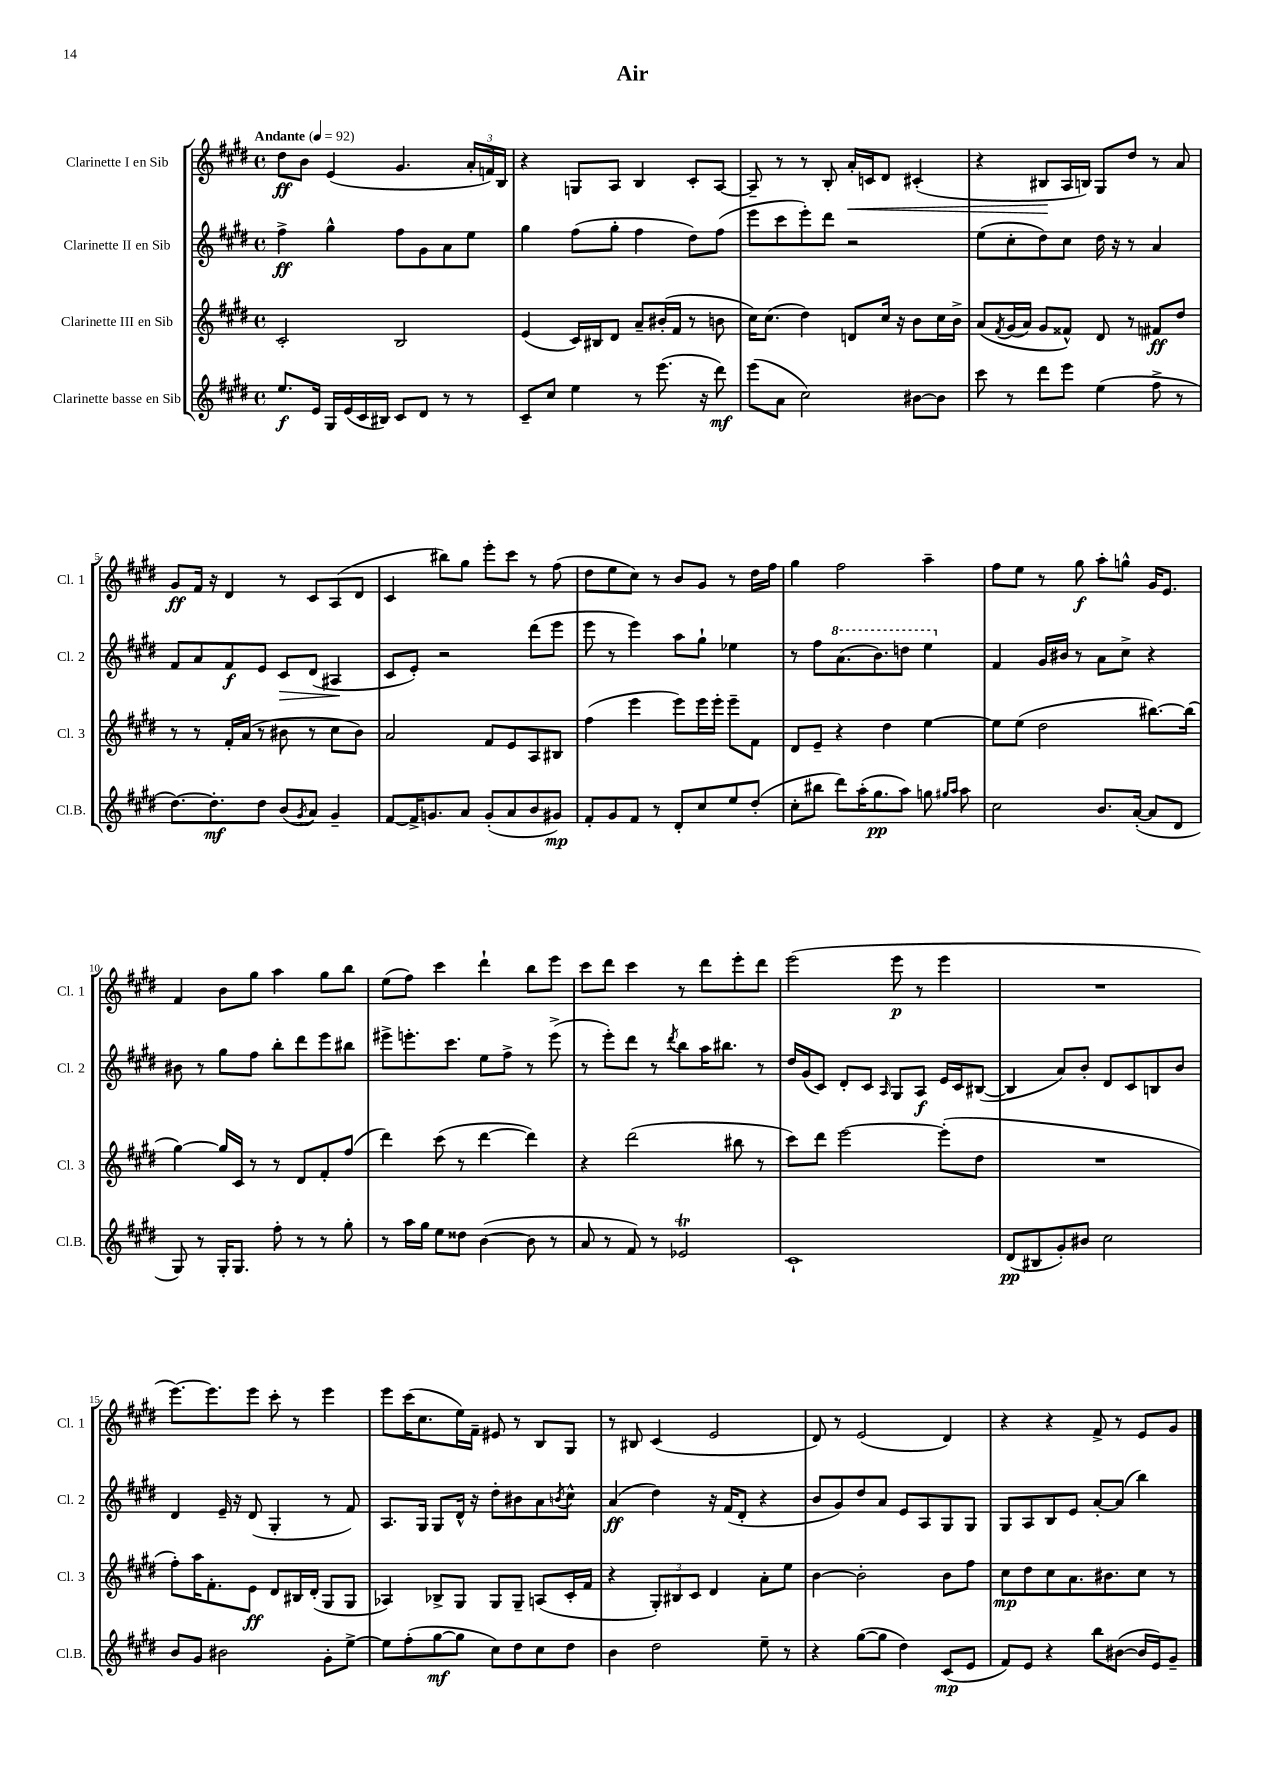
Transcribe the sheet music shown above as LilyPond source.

\header { title = "Air" }
<<
\new StaffGroup <<
\new Staff = "s0" \with { instrumentName = "Clarinette I en Sib" shortInstrumentName = "Cl. 1" } {
    \clef treble \key e \major \defaultTimeSignature \time 4/4 \tempo "Andante" 4 = 92
    dis''8\ff b'8 e'4( gis'4. \tuplet 3/2 { a'16-. f'16) b16 } |
    r4 g8 a8 b4 cis'8-. a8~ |
    a8-- r8 r8 b8-. a'16-.\< c'16 dis'8 cis'4-.( |
    r4 bis8\! a16 b16) gis8 dis''8 r8 a'8 |
    gis'8\ff fis'16 r16 dis'4 r8 cis'8 a8( dis'8 |
    cis'4 bis''8) gis''8 e'''8-. cis'''8 r8 fis''8( |
    dis''8 e''8 cis''8) r8 b'8 gis'8 r8 dis''16 fis''16 |
    gis''4 fis''2 a''4-- |
    fis''8 e''8 r8 gis''8\f a''8-. g''8-^ gis'16 e'8. |
    fis'4 b'8 gis''8 a''4 gis''8 b''8 |
    e''8( fis''8) cis'''4 dis'''4-! b''8 e'''8 |
    cis'''8 dis'''8 cis'''4 r8 dis'''8 e'''8-. dis'''8 |
    e'''2( e'''8\p r8 e'''4 |
    R1 |
    e'''8.~) e'''8. e'''8 cis'''8-. r8 e'''4 |
    e'''8 cis'''16( cis''8. e''16) fis'16-- eis'8 r8 b8 gis8 |
    r8 bis8 cis'4( e'2 |
    dis'8) r8 e'2( dis'4) |
    r4 r4 fis'8-> r8 e'8 gis'8 \bar "|." |
}
\new Staff = "s1" \with { instrumentName = "Clarinette II en Sib" shortInstrumentName = "Cl. 2" } {
    \clef treble \key e \major \defaultTimeSignature \time 4/4
    fis''4->\ff gis''4-^ fis''8 gis'8 a'8 e''8 |
    gis''4 fis''8( gis''8-. fis''4 dis''8) fis''8( |
    e'''8 cis'''8 e'''8-.) dis'''8 r2 |
    e''8( cis''8-. dis''8) cis''8 dis''16 r16 r8 a'4 |
    fis'8 a'8 fis'8\f e'8 cis'8\> dis'8( ais4\! |
    cis'8 e'8-.) r2 dis'''8( e'''8 |
    e'''8 r8 e'''4) a''8 gis''8-! ees''4 |
    r8 fis''8 \ottava #1 a''8.( b''8.) d'''8 e'''4 \ottava #0 |
    fis'4 gis'16 bis'16 r8 a'8 cis''8-> r4 |
    bis'8 r8 gis''8 fis''8 b''8-. dis'''8 e'''8 bis''8 |
    eis'''8-> e'''8.-. cis'''8. e''8 fis''8-> r8 e'''8->( |
    r8 e'''8-.) dis'''8 r8 \acciaccatura { dis'''8 } b''8 a''16 bis''8. r8 |
    dis''16 gis'16( cis'8) dis'8-. cis'8 \grace { a16 } gis8 a8\f e'16 cis'16 bis8~( |
    bis4 a'8) b'8-. dis'8 cis'8 b8 b'8 |
    dis'4 e'16-- r16 dis'8( gis4-. r8 fis'8) |
    a8. gis16 gis8 dis'16-^ r16 dis''8-. bis'8 a'8 \acciaccatura { b'8 } cis''8-^ |
    a'4\ff( dis''4) r16 fis'16( dis'8-. r4 |
    b'8 gis'8) dis''8 a'8 e'8 a8 gis8 gis8 |
    gis8 a8 b8 e'8 a'8~-. a'8( b''4) \bar "|." |
}
\new Staff = "s2" \with { instrumentName = "Clarinette III en Sib" shortInstrumentName = "Cl. 3" } {
    \clef treble \key e \major \defaultTimeSignature \time 4/4
    cis'2-. b2 |
    e'4( cis'16) bis16 dis'8 a'8-- bis'16-.( fis'16 r8 b'8 |
    cis''16) cis''8.( dis''4) d'8 cis''16 r16 b'8 cis''16 b'16-> |
    a'8\( \acciaccatura { fis'8 } gis'16( a'16) gis'8 fisis'8-^\) dis'8 r8 fis'8\ff dis''8 |
    r8 r8 fis'16-. a'16( r8 bis'8 r8 cis''8 bis'8) |
    a'2 fis'8 e'8 a8 bis8 |
    fis''4( e'''4 e'''8) e'''16 e'''16-. e'''8-- fis'8 |
    dis'8 e'8-- r4 dis''4 e''4~ |
    e''8 e''8( dis''2 bis''8.~) bis''16( |
    gis''4~) gis''16 cis'16 r8 r8 dis'8 fis'8-. fis''8( |
    dis'''4) cis'''8( r8 dis'''4~ dis'''4) |
    r4 dis'''2( bis''8 r8 |
    cis'''8) dis'''8 e'''2~ e'''8-.( dis''8 |
    R1 |
    fis''8-.) a''16 fis'8.-. e'8\ff dis'8 bis16 dis'16-.( gis8 gis8 |
    aes4) bes8-> gis8 gis8 gis8-- a8( cis'16-. fis'16 |
    r4 \tuplet 3/2 { gis8-.) bis8 cis'8 } dis'4 a'8-. e''8 |
    b'4~ b'2-. b'8 fis''8 |
    cis''8\mp dis''8 cis''8 a'8. bis'8. cis''8 r8 \bar "|." |
}
\new Staff = "s3" \with { instrumentName = "Clarinette basse en Sib" shortInstrumentName = "Cl.B." } {
    \clef treble \key e \major \defaultTimeSignature \time 4/4
    e''8.\f e'16 gis16 e'16( cis'16 bis16) cis'8 dis'8 r8 r8 |
    cis'8-- cis''8 e''4 r8 e'''8.( r16 dis'''8\mf) |
    e'''8( a'8 cis''2) bis'8~ bis'8 |
    cis'''8 r8 dis'''8 e'''8 e''4( fis''8-> r8 |
    dis''8.~) dis''8.-.\mf dis''8 b'8( \acciaccatura { gis'8 } a'8) gis'4-- |
    fis'8~ fis'16-> g'8. a'8 g'8-.( a'8 b'8 gis'8\mp) |
    fis'8-. gis'8 fis'8 r8 dis'8-. cis''8 e''8 dis''8-.( |
    cis''8-. bis''8 dis'''8) a''16-.( gis''8.\pp a''8) g''8 \grace { gis''16 a''16 } a''8 |
    cis''2 b'8. a'16~-.( a'8 dis'8 |
    gis8) r8 gis16-. gis8. fis''8-. r8 r8 gis''8-. |
    r8 a''16 gis''16 e''8 disis''8 b'4~( b'8 r8 |
    a'8 r8 fis'8) r8 ees'2\trill |
    cis'1-! |
    dis'8\pp( bis8 gis'8-.) bis'8 cis''2 |
    b'8 gis'8 bis'2 gis'8-. e''8~-> |
    e''8 fis''8-.( gis''8~\mf gis''8 cis''8) dis''8 cis''8 dis''8 |
    b'4 dis''2 e''8-- r8 |
    r4 gis''8~( gis''8 dis''4) cis'8\mp( e'8 |
    fis'8) e'8 r4 b''8 bis'8~( bis'16 e'16) gis'8-- \bar "|." |
}
>>
>>
